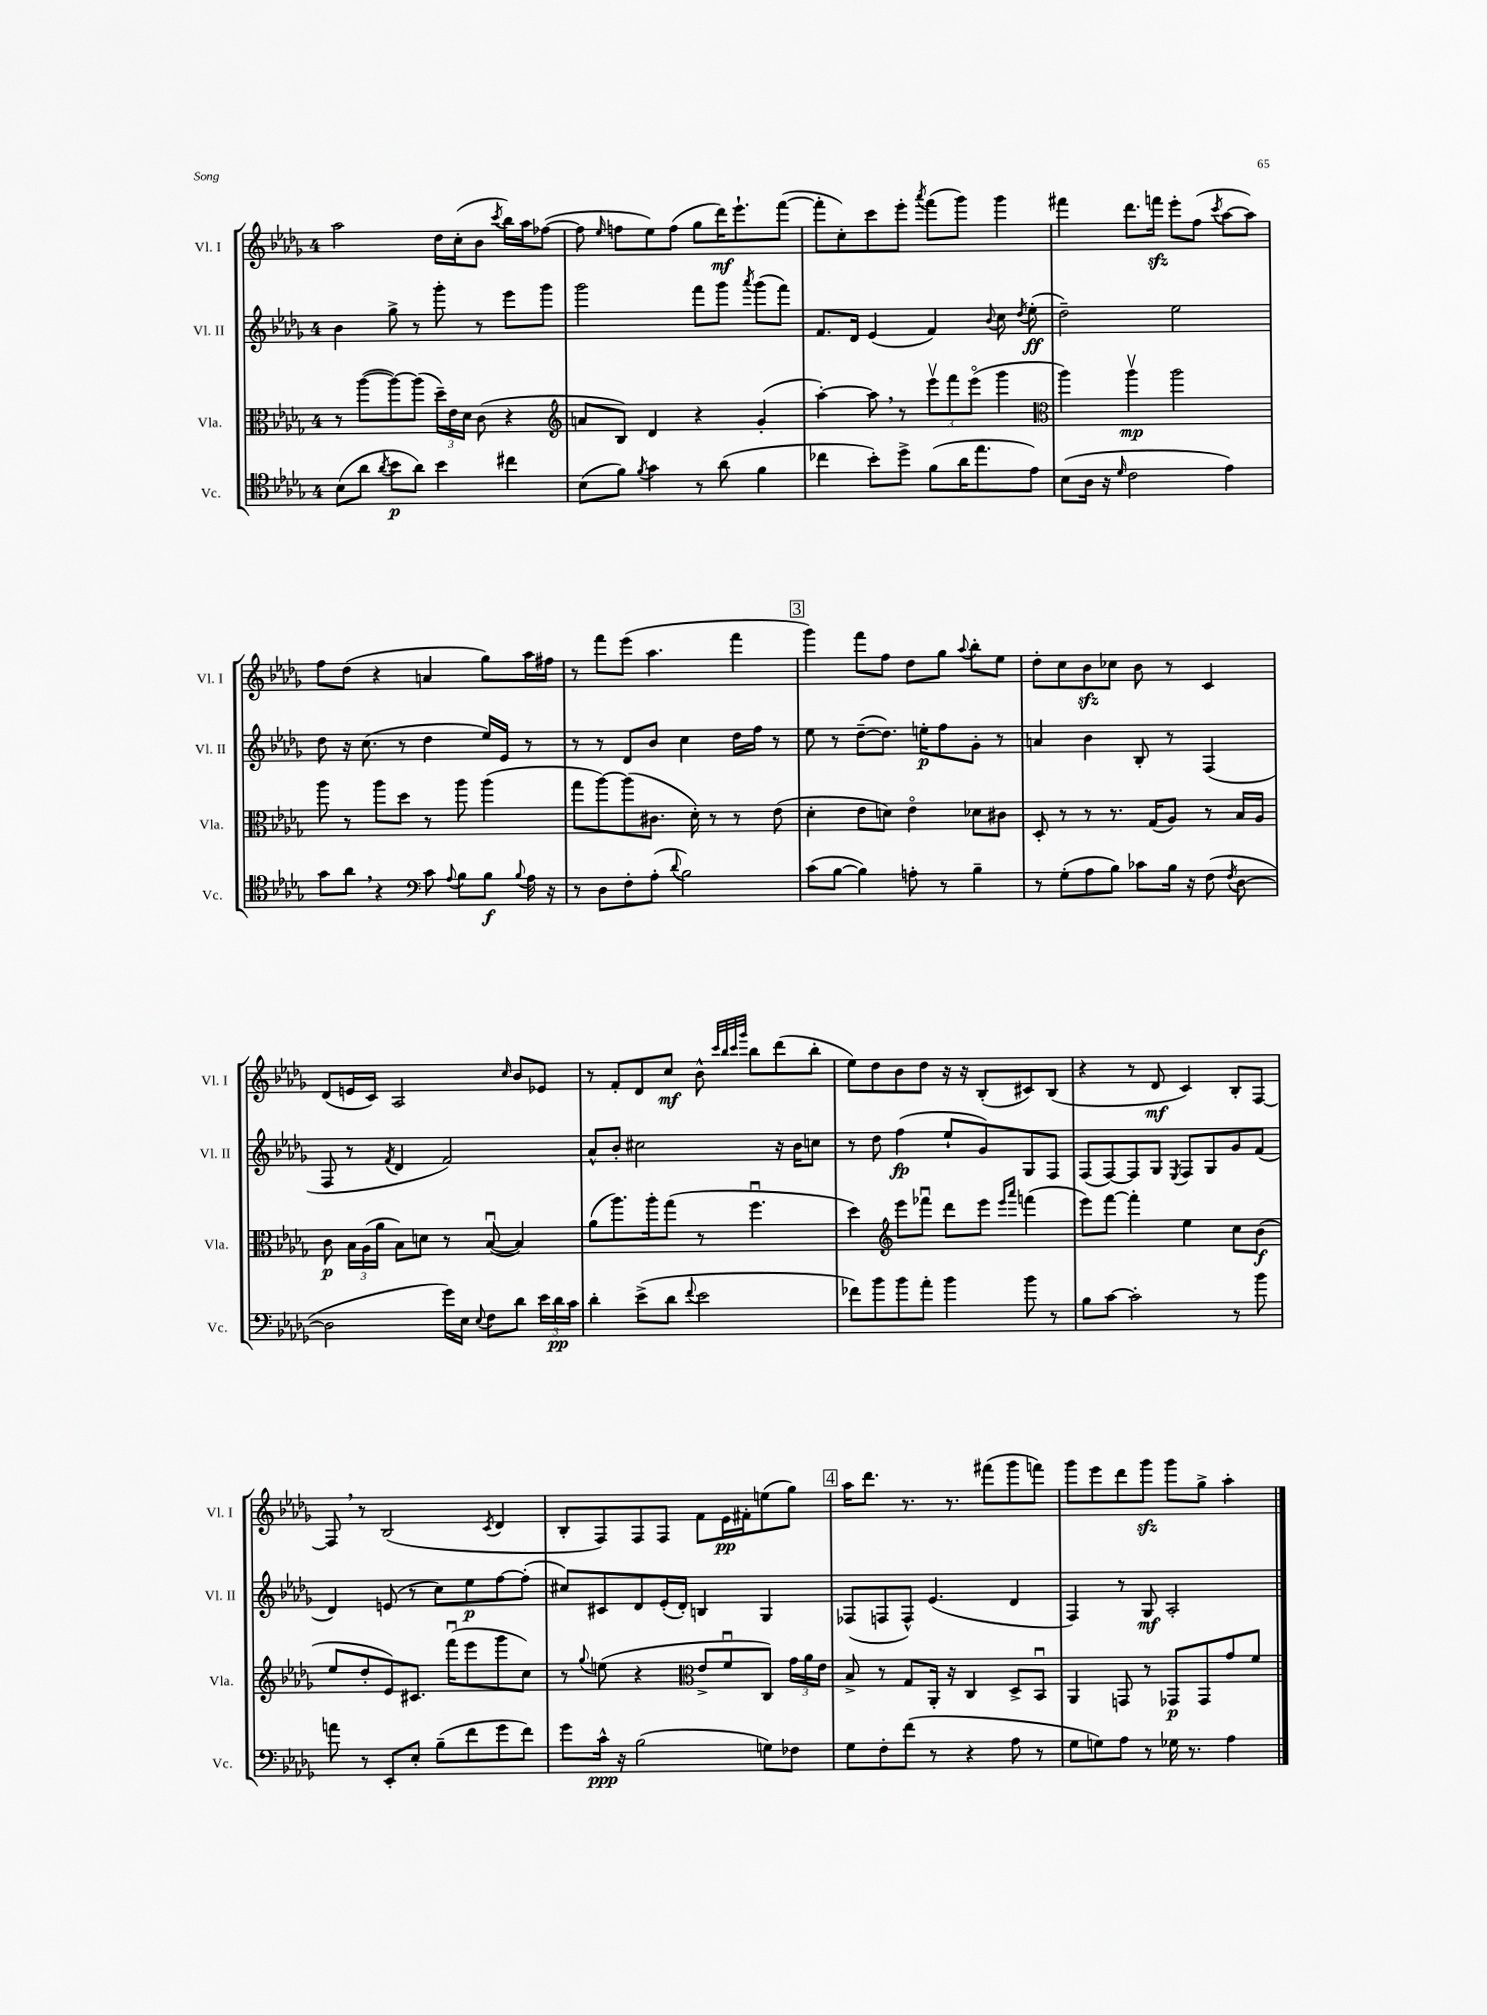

**kern	**kern	**kern	**kern
*staff4	*staff3	*staff2	*staff1
*clefC4	*clefC3	*clefG2	*clefG2
*k[b-e-a-d-g-]	*k[b-e-a-d-g-]	*k[b-e-a-d-g-]	*k[b-e-a-d-g-]
*M4/4	*M4/4	*M4/4	*M4/4
(8B-	8r	4b-	2aa-
8a-	([8aa-	.	.
8qa-	.	.	.
8b-	8aa-_)	8gg-^	.
8a-)	(8aa-]	8r	.
4b-	24dd-~)	8ggg-'	16dd-
.	24e-	.	.
.	.	.	(16cc'
.	24d-	.	.
.	(8c	8r	8b-
.	.	.	8qccc
4cc#	4r	8eee-	16bb-)
.	.	.	16aa-
.	.	8ggg-	([8ff-
=	=	=	=
*	*clefG2	*	*
(8B-	8a	2ggg-	8ff-]
.	.	.	16qqee-
8f)	8B-)	.	8ff
8qf	.	.	.
4g-	4d-	.	8ee-)
.	.	.	(8ff
8r	4r	8fff	8gg-
(8a-	.	8ggg-	16ddd-)
.	.	.	8.eee-`
.	.	8qaaa-	.
4f	(4g-'	(8ggg-	.
.	.	8fff)	([8fff
=	=	=	=
4cc-	[4aa-')	8.f	8fff']
.	.	.	8cc')
.	.	16d-	.
8b-')	8aa-]	(4e-	8ccc
8dd-^	8r	.	8eee-'
.	.	.	8qaaa-
(8f	12eee-v	4f)	(8fff
.	12fff	.	.
16a-	.	.	8ggg-)
.	(12eee-o	.	.
8.ee-	.	.	.
.	.	8qqb-	.
.	4ggg-	8cc	4ggg-
.	.	8qdd-	.
8e-)	.	(8ee-'	.
=	=	=	=
*	*clefC3	*	*
(8B-	4aa-)	2dd-~)	4fff#
16A-	.	.	.
16r	.	.	.
16qqd-	.	.	.
2c	4aa-v	.	8.ddd-
.	.	.	16fff
.	2aa-	2ee-	8eee-'
.	.	.	(8ff
.	.	.	8qccc
4e-)	.	.	[8aa-
.	.	.	8aa-])
=	=	=	=
8g-	8aa-	8dd-	8ff
8a-	8r	16r	(8dd-
.	.	(8.cc	.
4r	8aa-	.	4r
.	8dd-	8r	.
*clefF4	*	*	*
8c	8r	4dd-	4a
8qqA-	.	.	.
8B-	8aa-	.	.
8B-	(4aa-	16ee-)	8gg-)
.	.	16e-	.
8qqB-	.	.	.
16A-	.	8r	16aa-
16r	.	.	16ff#
=	=	=	=
8r	8gg-	8r	8r
8D-	[8aa-)	8r	8fff
8F'	(8aa-]	8d-	(8eee-
(8A-'	8.c#	8b-	4.aa-
8qqd-	.	.	.
2B-)	.	4cc	.
.	16d-')	.	.
.	8r	.	.
.	8r	16dd-	4fff
.	.	16ff	.
.	(8e-	8r	.
=	=	=	=
(8c	4d-'	8ee-	4ggg-)
[8B-	.	8r	.
4B-])	8e-	([8dd-~	8fff
.	8d)	8.dd-])	8ff
8A'	4e-o	.	8dd-
.	.	16ee'	.
8r	.	8ff	8gg-
.	.	.	8qqaa-
4B-~	8d-	8g-'	8bb-'
.	8c#	8r	8ee-
=	=	=	=
8r	8D-'	4a	8dd-'
(8G-'	8r	.	8cc
8A-	8r	4b-	8b-
8B-)	8.r	.	8cc-
8c-	.	8B-'	8b-
.	(16G-	.	.
16B-	8A-)	8r	8r
16r	.	.	.
(8F	8r	(4F	4c
8qF	.	.	.
[8D-	16B-	.	.
.	16A-	.	.
=	=	=	=
2D-]	8c	8F	(8d-
.	24B-	8r	16e
.	(24A-	.	.
.	.	.	16c)
.	24a-	.	.
.	.	8qf	.
.	8B-)	4d-	2A-
.	8d	.	.
16g-)	8r	2f)	.
16E-	.	.	.
8qqE-	.	.	.
8F	([8B-u	.	.
.	.	.	16qqcc
8d-	4B-])	.	8b-
24e-	.	.	8e-
24d-	.	.	.
24c	.	.	.
=	=	=	=
4d-'	(8a-	8a-^^	8r
.	8.aa-)	8b-'	8f'
(8e-^	.	2cc#	8d-
.	16aa-'	.	.
8d-	(8gg-	.	8cc
8qqf	.	.	.
2e-	8r	.	8b-^^
.	.	.	32qqccc
.	.	.	32qqbb-
.	.	.	32qqccc
.	.	.	32qqggg-
.	4.ffu	.	8bb-
.	.	16r	(8ddd-
.	.	16b-	.
.	.	8cc	8bb-'
=	=	=	=
8f-)	4dd-)	8r	8ee-)
8b-	.	8dd-	8dd-
*	*clefG2	*	*
8b-	8eee-	(4ff	8b-
8a-'	8fff-u	.	8dd-
4b-	8ddd-	8ee-`	16r
.	.	.	16r
.	8eee-	8g-)	(8B-'
.	16qqeee-	.	.
.	16qqaaa-	.	.
8b-	(4fff	8G-	8c#)
8r	.	8F	(8B-
=	=	=	=
8B-	8eee-)	(8F	4r
[8c	[8fff	[8F)	.
2c']	4fff']	8F]	8r
.	.	8G-	8d-
.	.	8qE-	.
.	4ee-	8F	4c)
.	.	8G-	.
8r	8cc	8g-	8B-'
8b-	(8b-	(8f	[8F
=	=	=	=
8a	8ee-	4d-)	8F]
8r	8dd-'	.	8r
8EE-'	8e-)	(8e	(2B-
8E-'	8.c#	8r	.
(8B-~	.	8cc)	.
.	(16fffu	.	.
8f	8eee-	8ee-	.
.	.	.	8qc
8g-	8ggg-	[8ff	4d-
8f)	8cc)	(8ff']	.
=	=	=	=
8g-	8r	8cc#)	8B-'
.	8qqgg-	.	.
16c^^	(8ee	8c#	8F)
16r	.	.	.
(2B-	4r	8d-	8F
.	.	(16e-'	8F
.	.	16d-')	.
*	*clefC3	*	*
.	8e-^	4B	8f
.	8fu	.	16e-
.	.	.	16f#'
8G)	8C)	4G-	(8ee
8F-	24g-	.	8gg-)
.	24a-	.	.
.	24e-	.	.
=	=	=	=
8G-	8B-^	(8F-	16aa-
.	.	.	8.ddd-
8F'	8r	8F	.
(8f	8G-	8F^^)	8.r
8r	16AA-'	(4.e-	.
.	16r	.	8.r
4r	4C	.	.
.	.	.	(8fff#
8A-	8D-^	4d-	8ggg-
8r	8BB-u	.	8fff)
=	=	=	=
8G-	4AA-	4F)	8ggg-
8G)	.	.	8eee-
8A-	8GG	8r	8ddd-
8r	8r	8G-	8ggg-
16G-	8GG-	2A-'	8ggg-
8.r	.	.	.
.	8GG-	.	8gg-^
4A-	8g-	.	4aa-'
.	8f	.	.
==	==	==	==
*-	*-	*-	*-
